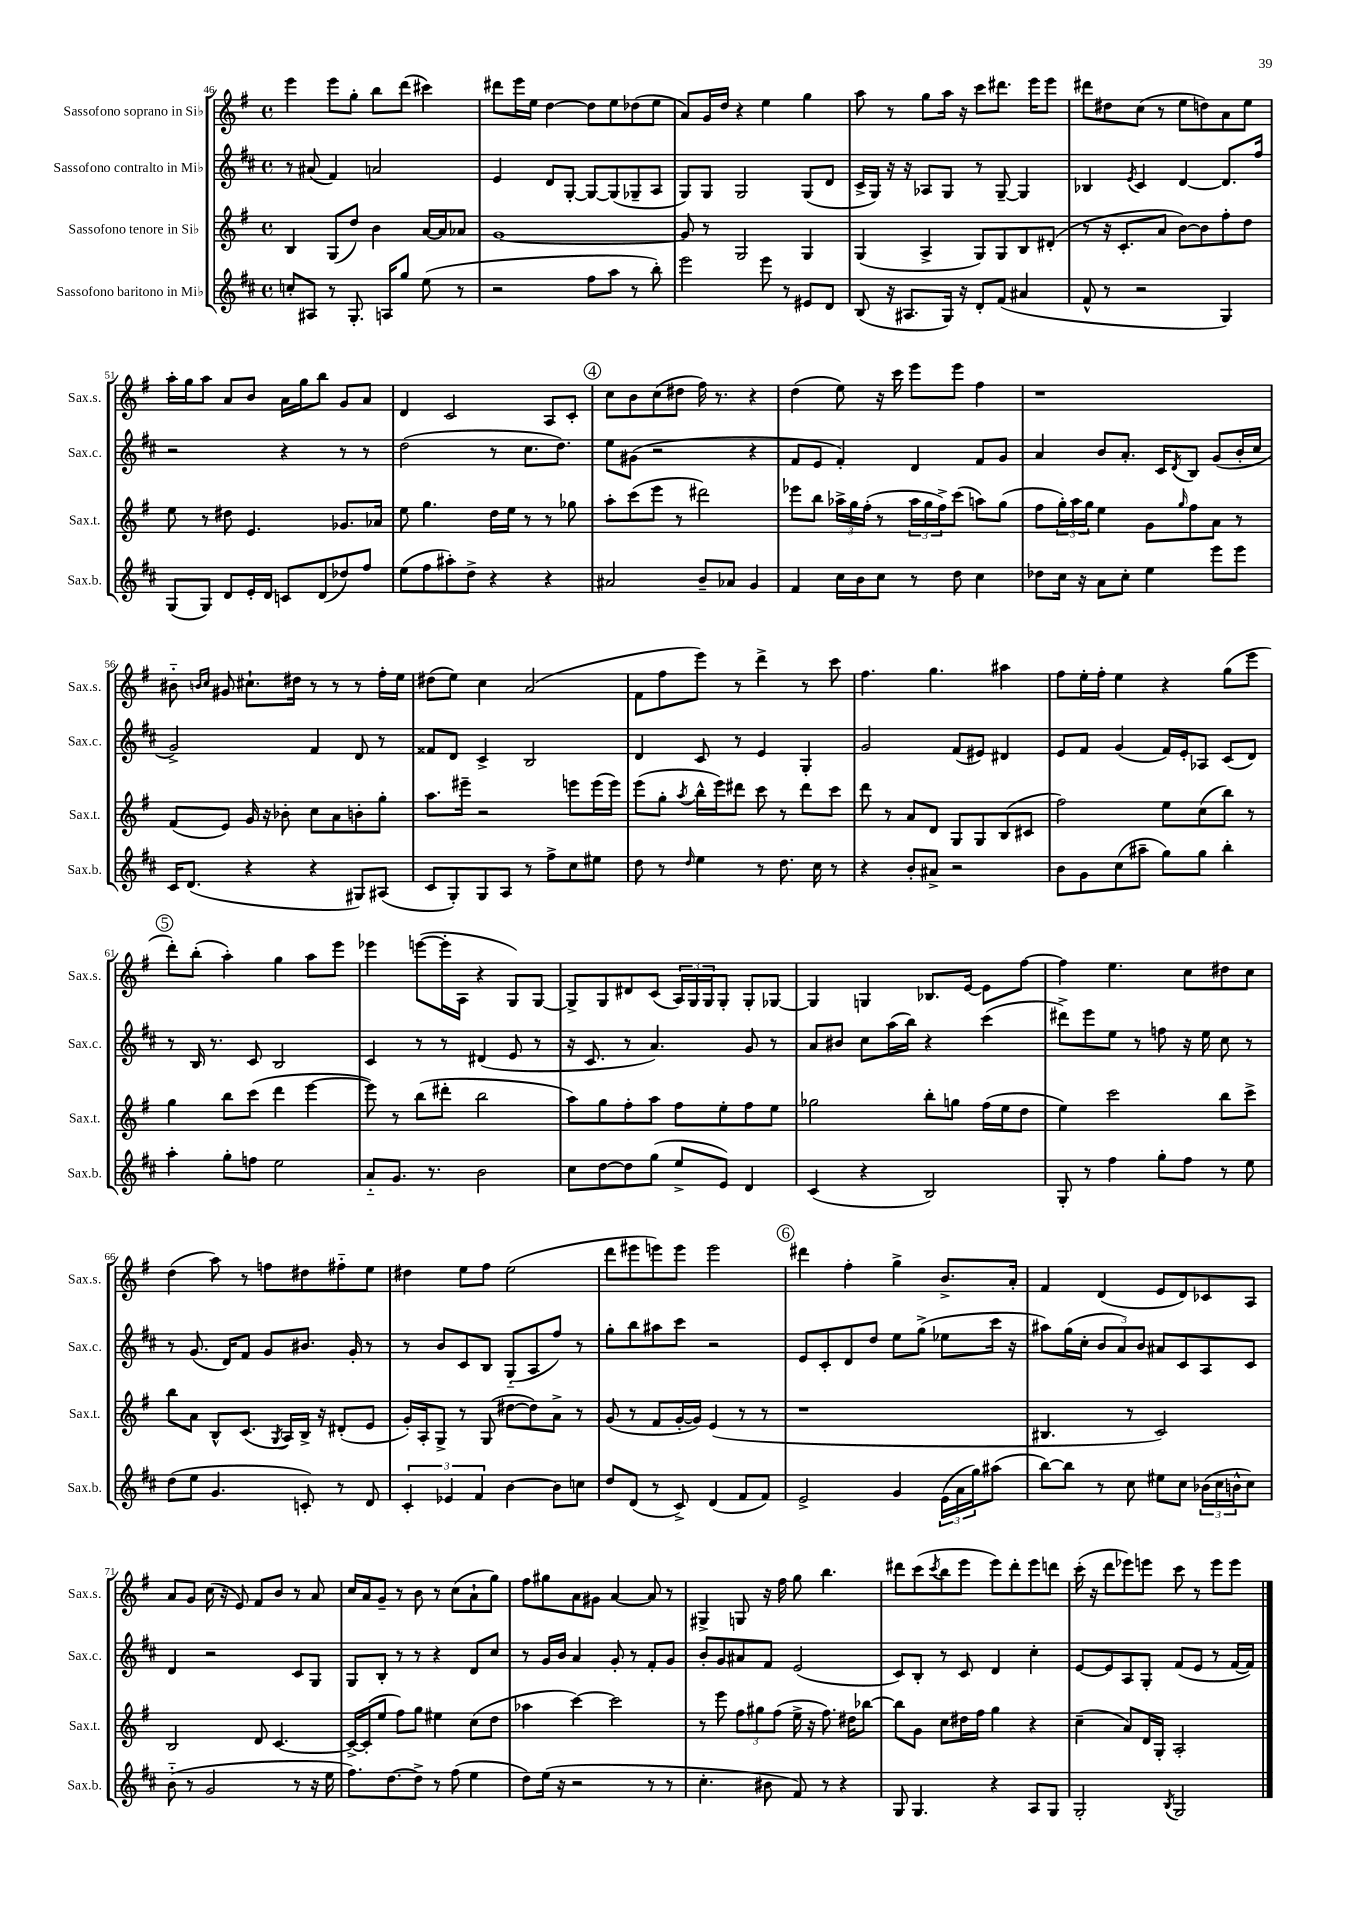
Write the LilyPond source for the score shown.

<<
\new StaffGroup <<
\new Staff = "s0" \with { instrumentName = "Sassofono soprano in Sib" shortInstrumentName = "Sax.s." } {
    \clef treble \key g \major \defaultTimeSignature \time 4/4
    e'''4 e'''8 g''8-. b''8 d'''8( cis'''4) |
    dis'''8 e'''16 e''16 d''4~ d''8 e''8 des''8( e''8 |
    a'8) g'16 d''16 r4 e''4 g''4 |
    a''8 r8 g''8 a''16 r16 c'''8 dis'''8. e'''16 e'''8 |
    dis'''8 dis''8 c''8( r8 e''8 d''8) a'8 e''8 |
    a''16-. g''16 a''8 a'8 b'8 a'16 g''16 b''8 g'8 a'8 |
    d'4 c'2 a8 c'8-. |
    \mark \markup { \circle "4" } c''8 b'8 c''8( dis''8 fis''16) r8. r4 |
    d''4( e''8) r16 c'''16 e'''8 e'''8 fis''4 |
    r1 |
    bis'8-_ \grace { b'16 c''16 } gis'8 cis''8.-! dis''16 r8 r8 r8 fis''16-. e''16 |
    dis''8( e''8) c''4 a'2( |
    fis'8 fis''8 e'''8) r8 d'''4-> r8 c'''8 |
    fis''4. g''4. ais''4 |
    fis''8 e''16-. fis''16-. e''4 r4 g''8( e'''8 |
    \mark \markup { \circle "5" } d'''8-.) b''8-.( a''4-.) g''4 a''8 e'''8 |
    ees'''4 e'''8~( e'''16-. a16 r4 g8) g8~ |
    g8-> g8 dis'8 c'8( \tuplet 3/2 { a16) g16 g16 } g8-. g8-. ges8~ |
    ges4 g4 bes8. e'16~ e'8 fis''8~ |
    fis''4 e''4. c''8 dis''8 c''8 |
    d''4( a''8) r8 f''8 dis''8 fis''8-_ e''8 |
    dis''4 e''8 fis''8 e''2( |
    d'''8 eis'''8 e'''8) e'''8 e'''2 |
    \mark \markup { \circle "6" } dis'''4 fis''4-. g''4-> b'8.-> a'16-. |
    fis'4 d'4( e'8 d'8) ces'8 a8 |
    a'8 g'8 c''16( r16 e'8) fis'8 b'8 r8 a'8 |
    c''16 a'16 g'8-- r8 b'8 r8 c''8( a'8-! g''8) |
    fis''8 gis''8 a'8 gis'8 a'4~ a'8 r8 |
    gis4-> g8 r16 fis''16 g''8 b''4. |
    dis'''8 c'''8( \acciaccatura { c'''8 } b''8 e'''8 e'''8) dis'''8-. e'''8 d'''8 |
    c'''16-.( r16 d'''8 ees'''8) e'''8 c'''8 r8 e'''8 e'''8 \bar "|." |
}
\new Staff = "s1" \with { instrumentName = "Sassofono contralto in Mib" shortInstrumentName = "Sax.c." } {
    \clef treble \key d \major \defaultTimeSignature \time 4/4
    r8 ais'8( fis'4) a'2 |
    e'4 d'8 g8~-. g8~ g8( ges8-- a8 |
    g8) g8 g2 g8( d'8 |
    cis'16-> g16) r16 r16 aes8 g8 r8 g8~-- g4 |
    bes4 \acciaccatura { e'8 } cis'4 d'4~ d'8. fis''16 |
    r2 r4 r8 r8 |
    d''2( r8 cis''8. d''8.) |
    \mark \markup { \circle "4" } e''8 gis'8( r2 r4 |
    fis'8 e'8 fis'4-.) d'4 fis'8 g'8 |
    a'4 b'8 a'8.-. cis'16 \acciaccatura { d'8 } b8 g'8( b'16-. cis''16 |
    g'2->) fis'4 d'8 r8 |
    fisis'8 d'8 cis'4-> b2 |
    d'4 cis'8 r8 e'4 g4-. |
    g'2 fis'8( eis'8) dis'4 |
    e'8 fis'8 g'4( fis'16) e'16-. aes8 cis'8( d'8) |
    \mark \markup { \circle "5" } r8 b16 r8. cis'8 b2 |
    cis'4 r8 r8 dis'4( e'8 r8 |
    r16 cis'8. r8 a'4.) g'8 r8 |
    a'8 bis'8 cis''8 a''16( b''16) r4 cis'''4( |
    dis'''8->) e'''8 e''8 r8 f''8 r16 e''16 cis''8 r8 |
    r8 g'8.( d'16) fis'8 g'8 bis'8. g'16-. r8 |
    r8 b'8 cis'8 b8 g8-_( a8 fis''8) r8 |
    g''8-. b''8 ais''8 cis'''8 r2 |
    \mark \markup { \circle "6" } e'8 cis'8-. d'8 d''8 e''8 g''8->( ees''8 cis'''16 r16 |
    ais''8) g''16( cis''16-. \tuplet 3/2 { b'8 a'8) b'8 } ais'8 cis'8 a8 cis'8 |
    d'4 r2 cis'8 g8 |
    g8 b8-. r8 r8 r4 d'8 cis''8 |
    r8 g'16 b'16 a'4 g'8-. r8 fis'8-. g'8 |
    b'8-. g'8 ais'8 fis'8 e'2( |
    cis'8) b8-. r8 cis'8 d'4 cis''4-. |
    e'8~ e'8 a8 g8-. fis'8( e'8 r8 fis'16~ fis'16) \bar "|." |
}
\new Staff = "s2" \with { instrumentName = "Sassofono tenore in Sib" shortInstrumentName = "Sax.t." } {
    \clef treble \key g \major \defaultTimeSignature \time 4/4
    b4 g8( d''8) b'4 a'16~ a'16 aes'8 |
    g'1~ |
    g'8 r8 g2 g4 |
    g4( a4-> g8) g8 b8 dis'8-.( |
    r8 r16 c'8.-. a'8 b'8~) b'8 fis''8-. d''8 |
    e''8 r8 dis''8 e'4. ges'8. aes'16 |
    e''8 g''4. d''16 e''16 r8 r8 ges''8 |
    \mark \markup { \circle "4" } a''8-. c'''8( e'''8 r8 dis'''2) |
    ees'''8 b''8 \tuplet 3/2 { aes''16-> g''16 fis''16-.( } r8 \tuplet 3/2 { aes''16 g''16 fis''16->) } c'''8( a''8) g''8( |
    fis''8 \tuplet 3/2 { g''16-.) a''16 g''16 } e''4 g'8 \grace { g''16 } fis''8 a'8 r8 |
    fis'8( e'8) g'16 r16 bes'8-. c''8 a'8 b'8-. g''8-. |
    a''8. eis'''16-- r2 e'''8 e'''16( e'''16) |
    e'''8( g''8-. \acciaccatura { a''8 } b''16-^ e'''16) dis'''8 c'''8 r8 dis'''8 c'''8 |
    d'''8 r8 a'8 d'8 g8 g8 b8( cis'8 |
    fis''2) e''8 c''8( b''8) r8 |
    \mark \markup { \circle "5" } g''4 b''8 c'''8( d'''4 e'''4~ |
    e'''8) r8 b''8( dis'''8-. b''2 |
    a''8) g''8 fis''8-. a''8 fis''8 e''8-. fis''8 e''8 |
    ges''2 b''8-. g''8 fis''16( e''16 d''8 |
    e''4) c'''2 b''8 c'''8-> |
    b''8 a'8 b8-^ c'8.( \acciaccatura { g8 } a16) b16-> r16 dis'8-.( e'8 |
    g'16-.) a16-. g8-> r8 g8( dis''8~ dis''8) a'8-> r8 |
    g'8( r8 fis'8 g'16~-. g'16) e'4( r8 r8 |
    \mark \markup { \circle "6" } r1 |
    bis4. r8 c'2) |
    b2 d'8 c'4.~ |
    c'16~-> c'16-.( e''8 fis''8) g''8 eis''4 c''8( d''8 |
    aes''4 c'''4~) c'''2 |
    r8 e'''8 \tuplet 3/2 { fis''8 gis''8 fis''8( } e''16-> r16 fis''8.) dis''16 bes''8~ |
    bes''8 g'8 c''8 dis''16 fis''16 g''4 r4 |
    c''4--( a'8) d'16 g16-. a2-. \bar "|." |
}
\new Staff = "s3" \with { instrumentName = "Sassofono baritono in Mib" shortInstrumentName = "Sax.b." } {
    \clef treble \key d \major \defaultTimeSignature \time 4/4
    c''8-. ais8 r8 g8.-. a16 g''8 e''8( r8 |
    r2 fis''8 a''8 r8 b''8-.) |
    e'''2 e'''8 r8 eis'8 d'8 |
    b8( r16 ais8. g16) r16 d'8-. fis'8( ais'4 |
    fis'8-^ r8 r2 g4) |
    g8( g8) d'8 e'16-. d'16 c'8 d'8( des''8) fis''8 |
    e''8( fis''8 ais''8-.) d''8-> r4 r4 |
    \mark \markup { \circle "4" } ais'2 b'8-- aes'8 g'4 |
    fis'4 cis''16 b'16 cis''8 r8 d''8 cis''4 |
    des''8 cis''16 r16 a'8 cis''8-. e''4 e'''8 e'''8 |
    cis'16 d'8.( r4 r4 gis8) ais8( |
    cis'8 g8-.) g8 a8 r8 fis''8-> cis''8 eis''8 |
    d''8 r8 \grace { d''16 } e''4 r8 d''8. cis''16 r8 |
    r4 b'8-. ais'8-> r2 |
    b'8 g'8 cis''8( ais''8-- g''8) g''8 b''4-. |
    \mark \markup { \circle "5" } a''4-. g''8-. f''8 e''2 |
    a'8-_ g'8. r8. b'2 |
    cis''8 d''8~ d''8 g''8( e''8-> e'8) d'4 |
    cis'4( r4 b2) |
    g8-. r8 fis''4 g''8-. fis''8 r8 e''8 |
    d''8( e''8 g'4. c'8-.) r8 d'8 |
    \tuplet 3/2 { cis'4-. ees'4 fis'4 } b'4~ b'8 c''8 |
    d''8 d'8( r8 cis'8->) d'4( fis'8 fis'8) |
    \mark \markup { \circle "6" } e'2-> g'4 \tuplet 3/2 { e'16( a'16 g''16) } ais''8( |
    b''8~) b''8 r8 cis''8 eis''8 cis''8 \tuplet 3/2 { bes'16( cis''16 b'16-^ } cis''8) |
    b'8-_( r8 g'2 r8 r16 e''16 |
    fis''8.) d''8.~ d''8-> r8 fis''8( e''4 |
    d''8) e''16( r16 r2 r8 r8 |
    cis''4.-. bis'8 fis'8) r8 r4 |
    g8 g4. r4 a8 g8 |
    g2-. \acciaccatura { b8 } g2 \bar "|." |
}
>>
>>
\layout { \context { \Score currentBarNumber = #46 } }
